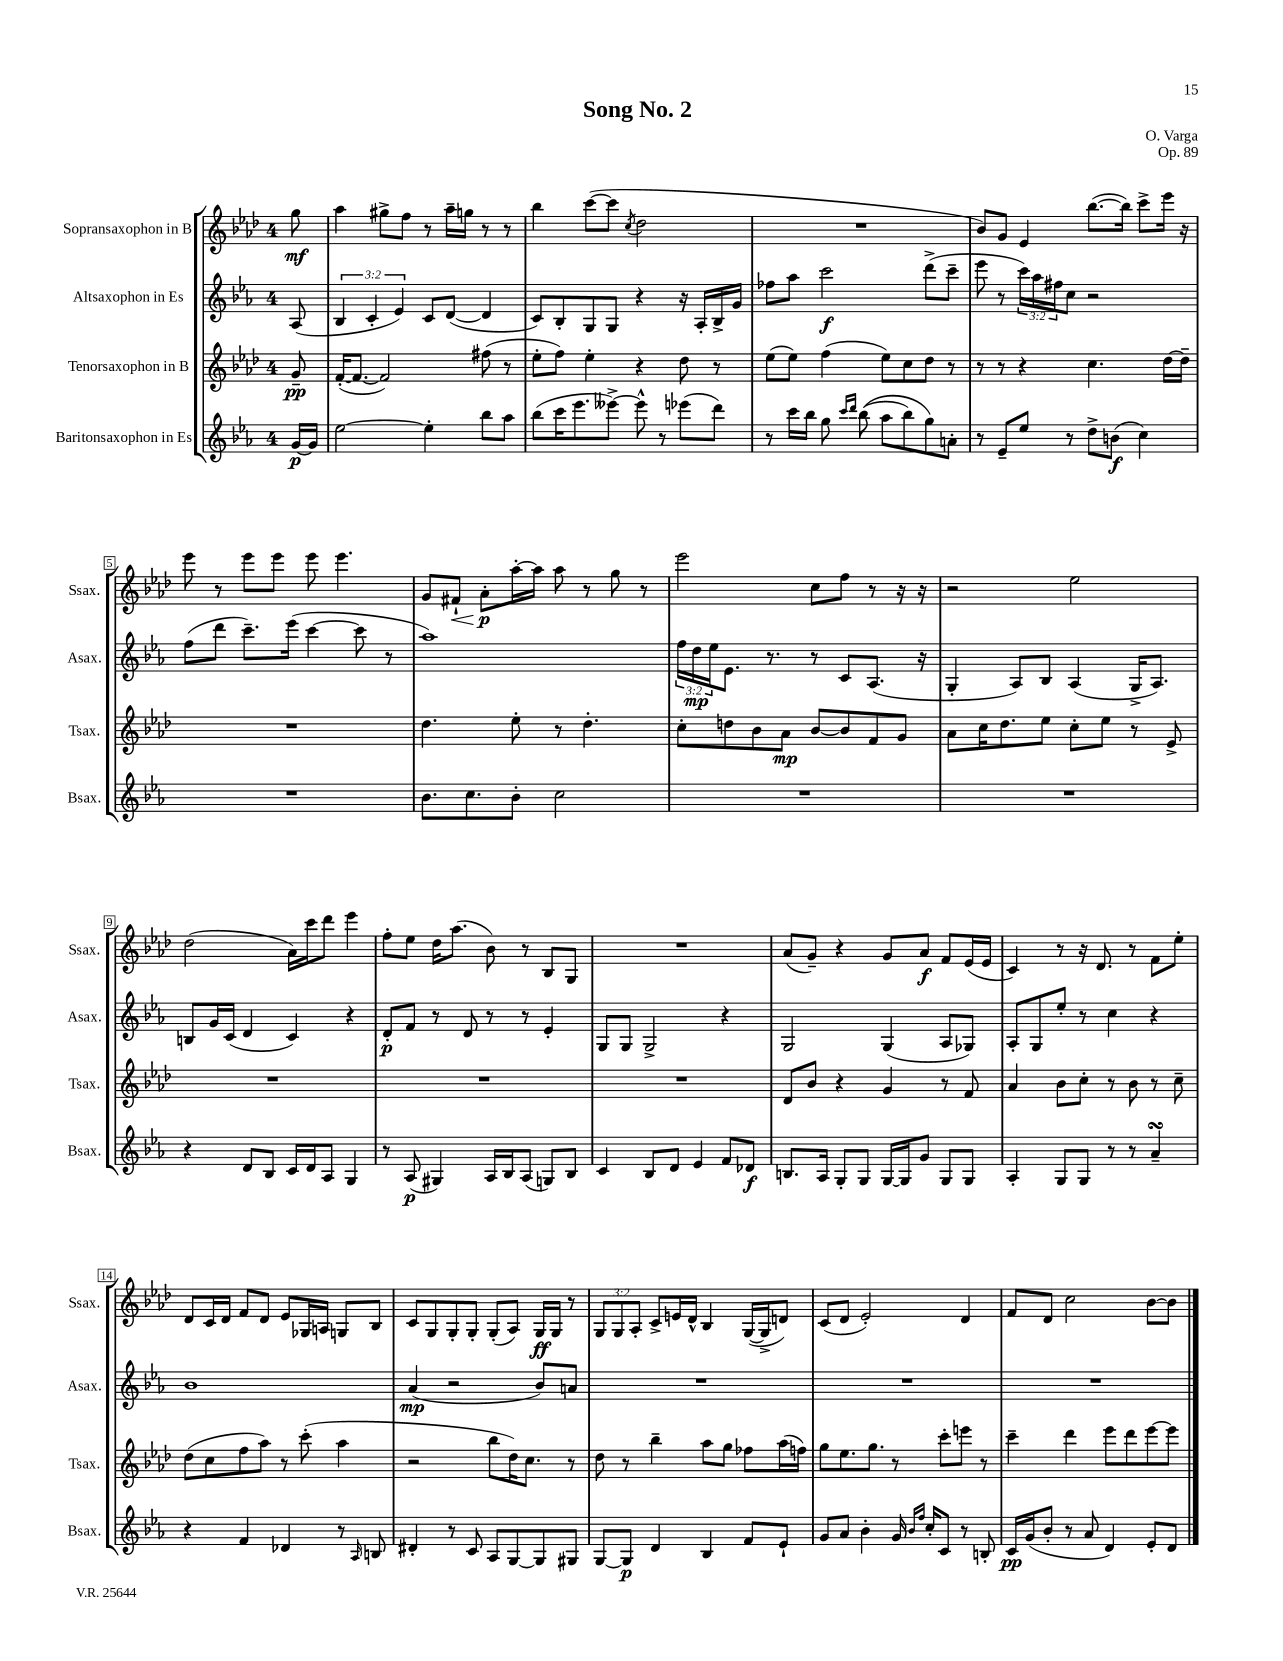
\header { title = "Song No. 2" composer = "O. Varga" opus = "Op. 89" }
<<
\new StaffGroup <<
\new Staff = "s0" \with { instrumentName = "Sopransaxophon in B" shortInstrumentName = "Ssax." } {
    \clef treble \key aes \major \once \override Staff.TimeSignature.style = #'single-digit \time 4/4 \override Staff.TupletNumber.text = #tuplet-number::calc-fraction-text \partial 8
    g''8\mf |
    aes''4 gis''8-> f''8 r8 aes''16-- g''16 r8 r8 |
    bes''4 c'''8~( c'''8 \acciaccatura { c''8 } des''2 |
    R1 |
    bes'8) g'8 ees'4 bes''8.~( bes''16) c'''8-> ees'''16 r16 |
    ees'''8 r8 ees'''8 ees'''8 ees'''8 ees'''4. |
    g'8 fis'8-!\< aes'8-.\p\! aes''16~-. aes''16 aes''8 r8 g''8 r8 |
    ees'''2 c''8 f''8 r8 r16 r16 |
    r2 ees''2 |
    des''2( aes'16) c'''16 des'''8 ees'''4 |
    f''8-. ees''8 des''16 aes''8.( bes'8) r8 bes8 g8 |
    R1 |
    aes'8( g'8--) r4 g'8 aes'8\f f'8 ees'16( ees'16 |
    c'4) r8 r16 des'8. r8 f'8 ees''8-. |
    des'8 c'16 des'16 f'8 des'8 ees'8 ges16 a16 g8 bes8 |
    c'8 g8 g8-. g8-. g8-.( aes8) g16\ff g16 r8 |
    \tuplet 3/2 { g8 g8 aes8-. } c'8-> e'16 des'16-^ bes4 g16~( g16-> d'8) |
    c'8( des'8 ees'2-.) des'4 |
    f'8 des'8 c''2 bes'8~ bes'8 \bar "|." |
}
\new Staff = "s1" \with { instrumentName = "Altsaxophon in Es" shortInstrumentName = "Asax." } {
    \clef treble \key ees \major \once \override Staff.TimeSignature.style = #'single-digit \time 4/4 \override Staff.TupletNumber.text = #tuplet-number::calc-fraction-text \partial 8
    aes8( |
    \tuplet 3/2 { bes4 c'4-. ees'4) } c'8 d'8~( d'4 |
    c'8) bes8-. g8 g8 r4 r16 aes16-. bes16-> g'16 |
    fes''8 aes''8 c'''2\f d'''8->( c'''8-- |
    ees'''8 r8 \tuplet 3/2 { c'''16) aes''16 fis''16 } c''8 r2 |
    f''8( d'''8 c'''8.--) ees'''16( c'''4~ c'''8 r8 |
    aes''1) |
    \tuplet 3/2 { f''16 d''16\mp ees''16 } ees'8. r8. r8 c'8 aes8.( r16 |
    g4-. aes8) bes8 aes4( g16-> aes8.) |
    b8 g'16 c'16( d'4 c'4) r4 |
    d'8-.\p f'8 r8 d'8 r8 r8 ees'4-. |
    g8 g8 g2-> r4 |
    g2 g4( aes8 ges8) |
    aes8-. g8 ees''8-. r8 c''4 r4 |
    bes'1 |
    aes'4\mp( r2 bes'8) a'8 |
    R1 |
    R1 |
    R1 \bar "|." |
}
\new Staff = "s2" \with { instrumentName = "Tenorsaxophon in B" shortInstrumentName = "Tsax." } {
    \clef treble \key aes \major \once \override Staff.TimeSignature.style = #'single-digit \time 4/4 \partial 8
    g'8--\pp |
    f'16~-.( f'8.~ f'2) fis''8( r8 |
    ees''8-. f''8) ees''4-. r4 des''8 r8 |
    ees''8( ees''8) f''4( ees''8) c''8 des''8 r8 |
    r8 r8 r4 c''4. des''16~ des''16-- |
    R1 |
    des''4. ees''8-. r8 des''4.-. |
    c''8-. d''8 bes'8 aes'8\mp bes'8~ bes'8 f'8 g'8 |
    aes'8 c''16 des''8. ees''8 c''8-. ees''8 r8 ees'8-> |
    R1 |
    R1 |
    R1 |
    des'8 bes'8 r4 g'4 r8 f'8 |
    aes'4 bes'8 c''8-. r8 bes'8 r8 c''8-- |
    des''8( c''8 f''8 aes''8) r8 c'''8-.( aes''4 |
    r2 bes''8 des''16) c''8. r8 |
    des''8 r8 bes''4-- aes''8 g''8 fes''8 aes''16( f''16) |
    g''8 ees''8. g''8. r8 c'''8-. e'''8 r8 |
    c'''4-- des'''4 ees'''8 des'''8 ees'''8~ ees'''8 \bar "|." |
}
\new Staff = "s3" \with { instrumentName = "Baritonsaxophon in Es" shortInstrumentName = "Bsax." } {
    \clef treble \key ees \major \once \override Staff.TimeSignature.style = #'single-digit \time 4/4 \partial 8
    g'16~\p g'16 |
    ees''2~ ees''4-. bes''8 aes''8 |
    bes''8( c'''16 ees'''8. eeses'''8~->) eeses'''8-^ r8 ees'''8( d'''8) |
    r8 c'''16 bes''16 g''8 \grace { c'''16 d'''16 } bes''8(\( aes''8 bes''8) g''8\) a'8-. |
    r8 ees'8-- ees''8 r8 d''8-> b'8\f( c''4) |
    R1 |
    bes'8. c''8. bes'8-. c''2 |
    R1 |
    R1 |
    r4 d'8 bes8 c'16 d'16 aes8 g4 |
    r8 aes8\p( gis4) aes16 bes16 aes8( g8) bes8 |
    c'4 bes8 d'8 ees'4 f'8 des'8\f |
    b8. aes16 g8-. g8 g16~ g16 g'8 g8 g8 |
    aes4-. g8 g8 r8 r8 aes'4--\turn |
    r4 f'4 des'4 r8 \grace { aes16 } b8 |
    dis'4-. r8 c'8 aes8 g8~ g8 gis8 |
    g8~ g8\p d'4 bes4 f'8 ees'8-! |
    g'8 aes'8 bes'4-. g'16 \grace { bes'16 f''16 } c''16-. c'8 r8 b8-. |
    c'16\pp g'16( bes'8-. r8 aes'8 d'4) ees'8-. d'8 \bar "|." |
}
>>
>>
\layout { \context { \Score \override BarNumber.stencil = #(make-stencil-boxer 0.1 0.3 ly:text-interface::print) } }
